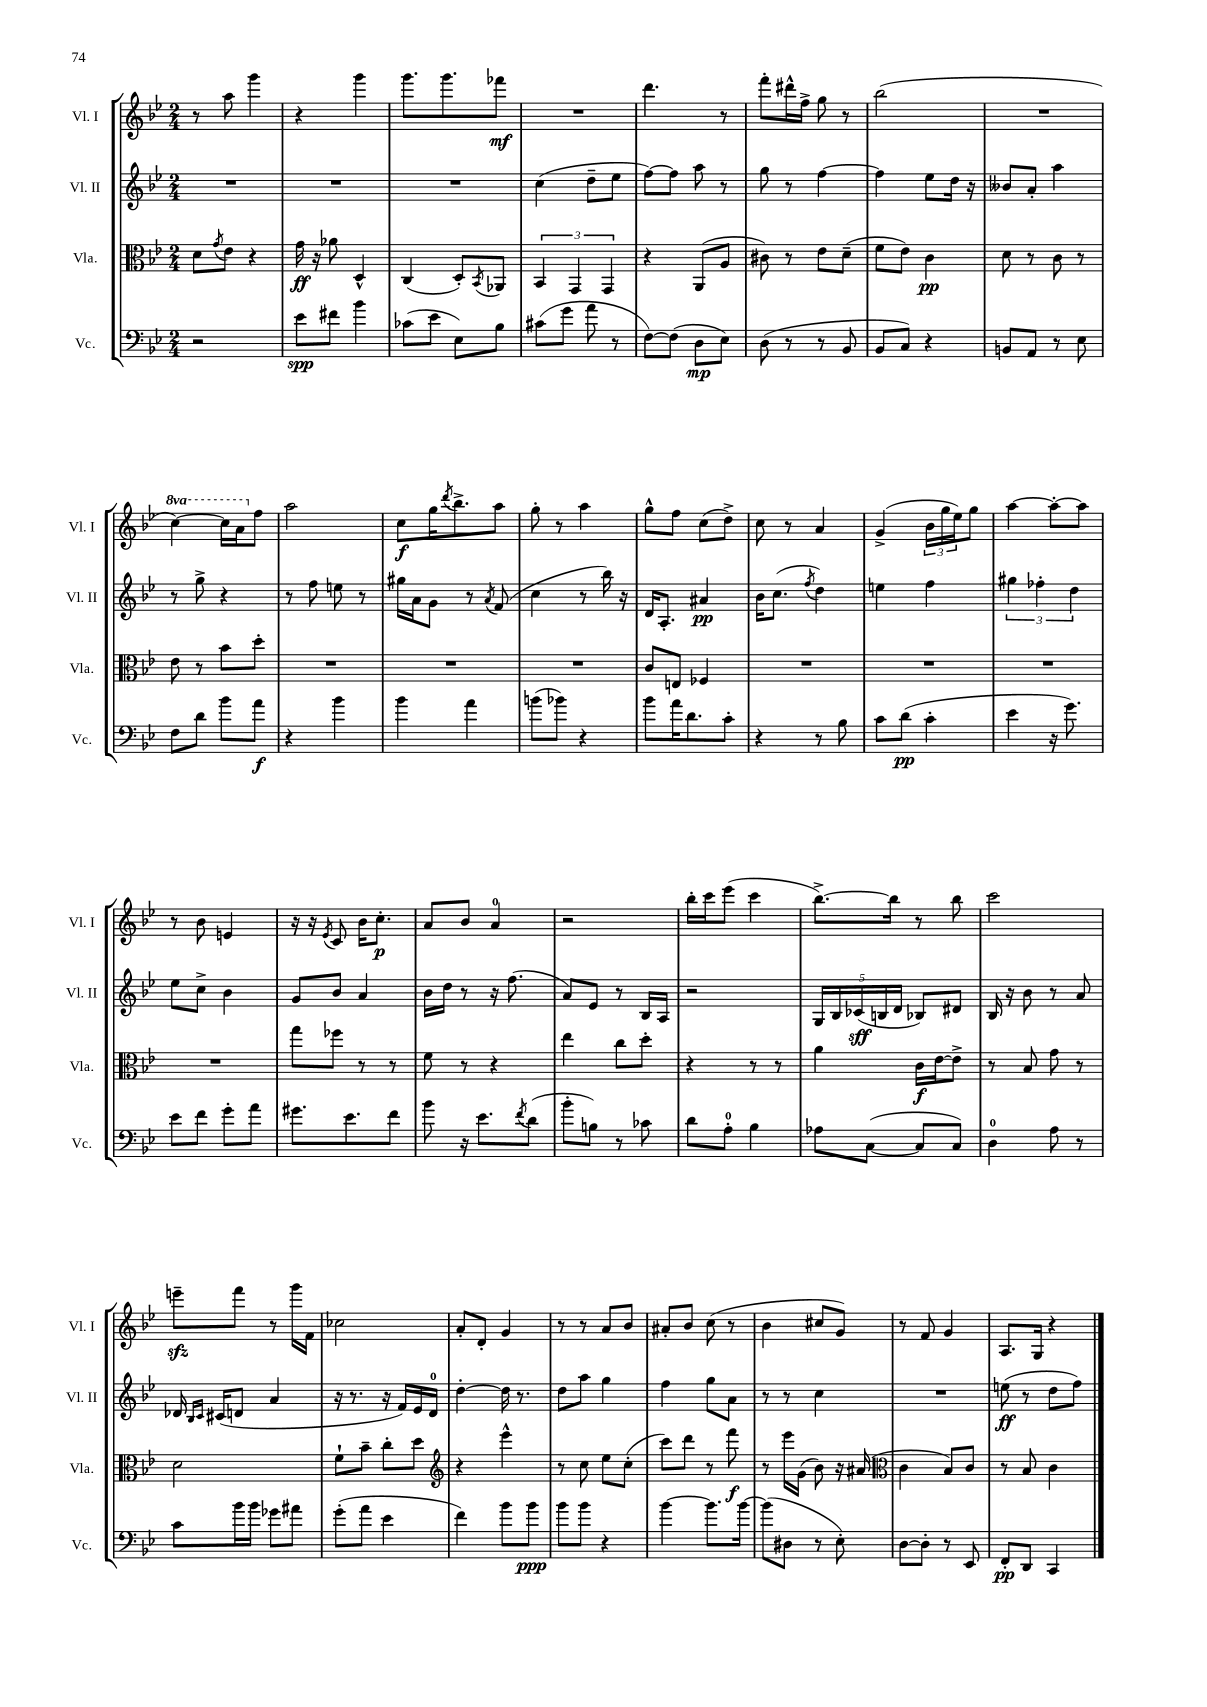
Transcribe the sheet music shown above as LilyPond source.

<<
\new StaffGroup <<
\new Staff = "s0" \with { instrumentName = "Vl. I" shortInstrumentName = "Vl. I" } {
    \clef treble \key bes \major \numericTimeSignature \time 2/4 \set Staff.ottavationMarkups = #ottavation-simple-ordinals
    r8 a''8 g'''4 |
    r4 g'''4 |
    g'''8. g'''8. fes'''8\mf |
    R2 |
    d'''4. r8 |
    f'''8-. dis'''16-^ f''16-> g''8 r8 |
    bes''2( |
    R2 |
    \ottava #1 c'''4~) c'''16 a''16 \ottava #0 f''8 |
    a''2 |
    c''8\f g''16 \acciaccatura { d'''8 } bes''8.-> a''8 |
    g''8-. r8 a''4 |
    g''8-^ f''8 c''8( d''8->) |
    c''8 r8 a'4 |
    g'4->( \tuplet 3/2 { bes'16 g''16 ees''16) } g''8 |
    a''4~ a''8~-. a''8 |
    r8 bes'8 e'4 |
    r16 r16 \acciaccatura { ees'8 } c'8 bes'16 c''8.-.\p |
    a'8 bes'8 a'4-0 |
    r2 |
    bes''16-. c'''16 ees'''8( c'''4 |
    bes''8.~->) bes''16 r8 bes''8 |
    c'''2 |
    e'''8--\sfz f'''8 r8 g'''16 f'16 |
    ces''2 |
    a'8-. d'8-. g'4 |
    r8 r8 a'8 bes'8 |
    ais'8-. bes'8 c''8( r8 |
    bes'4 cis''8 g'8) |
    r8 f'8 g'4 |
    a8. g16 r4 \bar "|." |
}
\new Staff = "s1" \with { instrumentName = "Vl. II" shortInstrumentName = "Vl. II" } {
    \clef treble \key bes \major \numericTimeSignature \time 2/4
    R2 |
    R2 |
    R2 |
    c''4( d''8-- ees''8 |
    f''8~) f''8 a''8 r8 |
    g''8 r8 f''4~ |
    f''4 ees''8 d''16 r16 |
    beses'8 a'8-. a''4 |
    r8 g''8-> r4 |
    r8 f''8 e''8 r8 |
    gis''16 a'16 g'8 r8 \acciaccatura { a'8 } f'8( |
    c''4 r8 bes''16) r16 |
    d'16 a8.-. ais'4\pp |
    bes'16 c''8.( \acciaccatura { f''8 } d''4) |
    e''4 f''4 |
    \tuplet 3/2 { gis''4 fes''4-. d''4 } |
    ees''8 c''8-> bes'4 |
    g'8 bes'8 a'4 |
    bes'16 d''16 r8 r16 f''8.( |
    a'8) ees'8 r8 bes16 a16 |
    r2 |
    \tuplet 5/4 { g16 bes16 ces'16\sff( b16 d'16 } bes8) dis'8 |
    bes16 r16 bes'8 r8 a'8 |
    des'16 \grace { bes16 c'16 } cis'16( d'8 a'4 |
    r16 r8. r16 f'16) ees'16 d'16-0 |
    d''4~-. d''16 r8. |
    d''8 a''8 g''4 |
    f''4 g''8 a'8 |
    r8 r8 c''4 |
    R2 |
    e''8\ff( r8 d''8 f''8) \bar "|." |
}
\new Staff = "s2" \with { instrumentName = "Vla." shortInstrumentName = "Vla." } {
    \clef alto \key bes \major \numericTimeSignature \time 2/4
    d'8 \acciaccatura { g'8 } ees'8 r4 |
    g'16\ff r16 aes'8 d4-^ |
    c4( d8-.) \acciaccatura { bes,8 } aes,8 |
    \tuplet 3/2 { bes,4 g,4 g,4 } |
    r4 a,8( a8 |
    cis'8) r8 ees'8 d'8--( |
    f'8 ees'8) c'4\pp |
    d'8 r8 c'8 r8 |
    ees'8 r8 bes'8 d''8-. |
    R2 |
    R2 |
    R2 |
    c'8 e8 fes4 |
    R2 |
    R2 |
    R2 |
    R2 |
    g''8 fes''8 r8 r8 |
    f'8 r8 r4 |
    ees''4 c''8 d''8-. |
    r4 r8 r8 |
    a'4 c'16\f ees'16~ ees'8-> |
    r8 bes8 g'8 r8 |
    d'2 |
    f'8-! bes'8-- c''8-. d''8 |
    \clef treble r4 ees'''4-^ |
    r8 c''8 ees''8 c''8-.( |
    c'''8) d'''8 r8 f'''8\f |
    r8 ees'''16 g'16( bes'8) r16 ais'16( |
    \clef alto c'4 bes8) c'8 |
    r8 bes8 c'4 \bar "|." |
}
\new Staff = "s3" \with { instrumentName = "Vc." shortInstrumentName = "Vc." } {
    \clef bass \key bes \major \numericTimeSignature \time 2/4
    r2 |
    ees'8\spp fis'8 bes'4 |
    ces'8( ees'8 ees8) bes8 |
    cis'8( g'8 a'8 r8 |
    f8~) f8( d8\mp ees8) |
    d8( r8 r8 bes,8 |
    bes,8 c8) r4 |
    b,8 a,8 r8 ees8 |
    f8 d'8 bes'8 a'8\f |
    r4 bes'4 |
    bes'4 a'4 |
    b'8( bes'8) r4 |
    bes'8 a'16 d'8. c'8-. |
    r4 r8 bes8 |
    c'8 d'8\pp( c'4-. |
    ees'4 r16 g'8.) |
    ees'8 f'8 g'8-. a'8 |
    gis'8. ees'8. f'8 |
    bes'8 r16 ees'8. \acciaccatura { f'8 } d'8( |
    bes'8-. b8) r8 ces'8 |
    d'8 a8-0-. bes4 |
    aes8 c8~( c8 c8) |
    d4-0 a8 r8 |
    c'8 bes'16 bes'16 ges'8 ais'8 |
    g'8-.( a'8 ees'4 |
    f'4) bes'8 bes'8\ppp |
    bes'8 bes'8 r4 |
    bes'4~ bes'8. bes'16~ |
    bes'8( dis8 r8 ees8-.) |
    d8~ d8-. r8 ees,8 |
    f,8-.\pp d,8 c,4 \bar "|." |
}
>>
>>
\layout { \context { \Score \remove "Bar_number_engraver" } }
